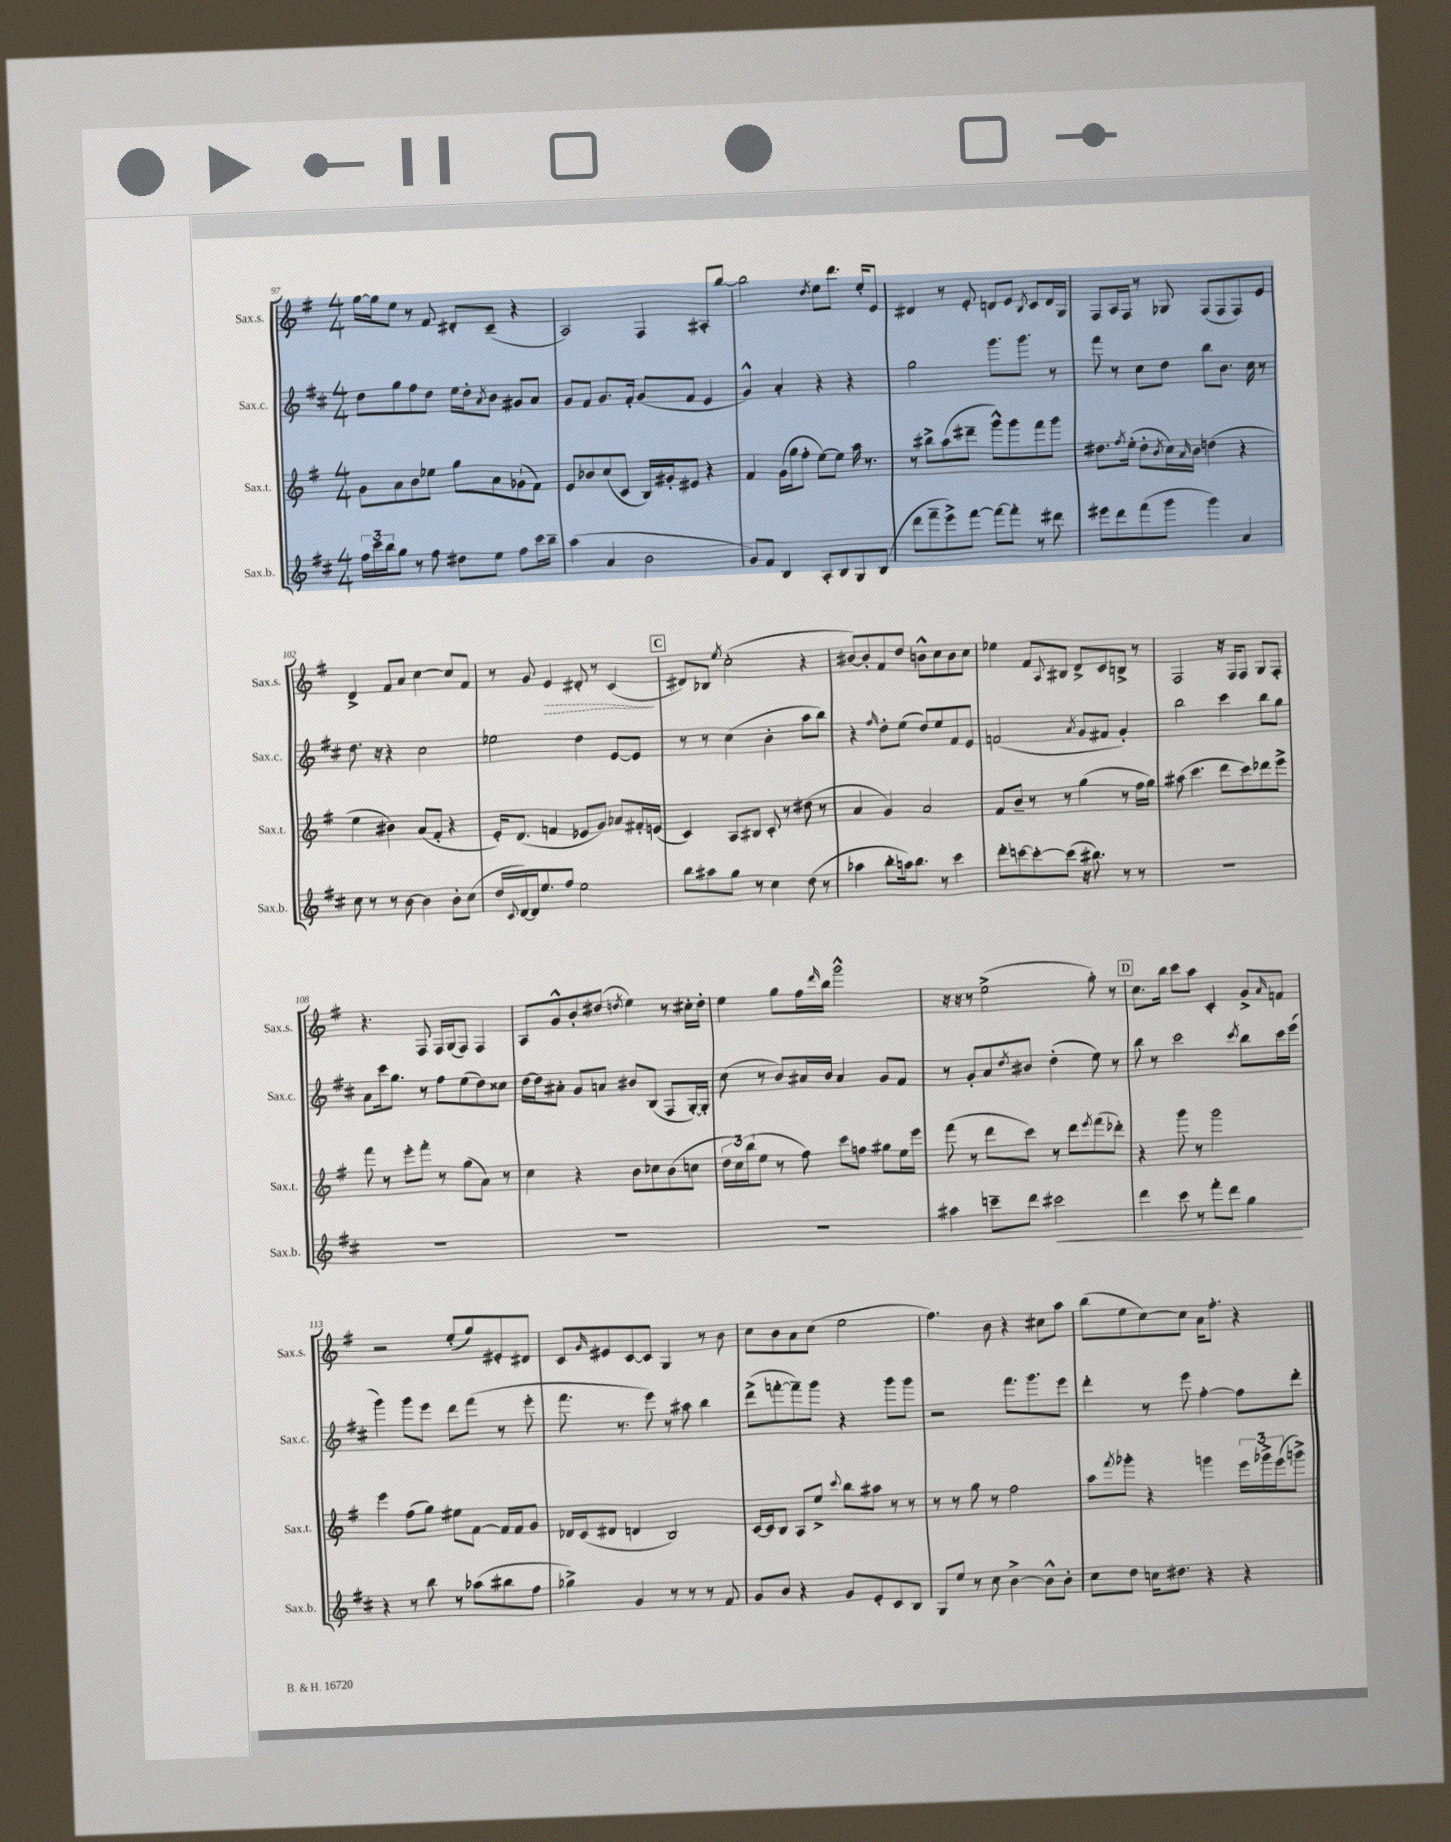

**kern	**kern	**kern	**kern
*staff4	*staff3	*staff2	*staff1
*clefG2	*clefG2	*clefG2	*clefG2
*k[f#c#]	*k[f#]	*k[f#c#]	*k[f#]
*M4/4	*M4/4	*M4/4	*M4/4
24ff#	8g	8dd	[16gg
24ccc#	.	.	.
.	.	.	16gg]
24bb	.	.	.
8gg	8a	8gg	8ee
8r	8b	8ff#	8r
8ff#	8ee-	8dd	8f#
8dd#	8gg	16ee	8d#'
.	.	16dd'	.
.	.	8qa	.
8ee	8a	8b	(8c~
8ff#	(8g-`	8g#	4r
16ccc#	8f#)	8a	.
16bb~	.	.	.
=	=	=	=
(4aa	8e	8g	2A)
.	8b-	8f#	.
4a	(8cc	8.g	.
.	8c	.	.
.	.	16f#'	.
2b	16B)	(8g	4F#
.	16g#'	.	.
.	8e#	8f#	.
.	4r	4e	8A#'
.	.	.	[8bb
=	=	=	=
8g)	4f#	4g^^)	2bb]
8f#	.	.	.
4B	(16g	4a'	.
.	16gg	.	.
.	8ff#'	.	.
.	.	.	8qdd
8A'	[8ee)	4r	8ee
8B	8ee]	.	8.ddd
8G	16aa	4r	.
.	8.r	.	16ee'
(8B	.	.	8e
=	=	=	=
8ddd	8r	2gg	4d#
8fff#~	8bb#^	.	.
8eee^)	(8aa	.	8r
[8fff#	8ddd#~	.	8e'
8fff#_	8ggg^^)	8.ggg	8d
8fff#']	8ggg	.	8e
.	.	8.ggg	.
.	.	.	8qB
8r	8fff#	.	8c
8ddd#	8ggg	8r	16d
.	.	.	16G
=	=	=	=
8eee#	8.dd#	8fff#	8F#
8ddd	.	8r	16A
.	8qff#	.	.
.	(16ee'	.	16F#
(8fff#	8dd#'	8cc#	8r
.	8qb	.	.
8ggg	16cc)	8dd	8G-
.	16qqa	.	.
.	16b	.	.
4ggg)	(4dd	8bb	(8F#
.	.	8.b	8F#
4a	4r	.	8F#)
.	.	16cc#	.
.	.	8r	8e
=	=	=	=
8cc#	4ee	8.dd	4d^
8r	.	.	.
.	.	16r	.
8r	4b#)	4r	8f#
[8b	.	.	8a
4b]	(8a	2cc#	[4cc
.	8f#'	.	.
8b'	4r	.	8cc]
(8cc#	.	.	8f#
=	=	=	=
16dd	16e')	2ee-	8r
8qqc#	.	.	.
[16d)	(8.d	.	.
16d]	.	.	8g
8.ee	.	.	.
.	4f	.	4e
8ff#	.	.	.
2ee	8e-	4dd	8d#'
.	8g)	.	8r
.	8a-	[8e	(4c
.	16f#'	8e]	.
.	(16e	.	.
=	=	=	=
8bb	4c)	8r	8d#)
8aa#	.	8r	8B-
.	.	.	8qee
8gg	8A	(4cc#	(2cc'
8r	8B#	.	.
4cc#	8c'	4b'	.
.	8r	.	.
(8dd	(8dd#	8aa	4r
8r	8r	8bb)	.
=	=	=	=
4aa-	4a	4r	[8b#)
.	.	.	8b#']
.	.	16qqff#	.
8bb'	4g)	8dd'	8f#
16aa)	.	(8ee	8dd
8.bb	.	.	.
.	2a	8dd)	8b^^
8r	.	8ee	8cc
4ccc#	.	8f#	8b
.	.	8e	8cc
=	=	=	=
8ddd'	8f#	(2f	4ee-
[8ccc	8b~	.	.
8ccc'_	8r	.	8f#
.	.	.	8qqA
(8ccc]	8r	.	8B#
.	.	8qa	.
16r	(4gg	8g	8d^
8.bb#)	.	.	.
.	.	8f#	8c
8r	8r	4g')	8B^
8r	16ff#	.	8r
.	16gg)	.	.
=	=	=	=
1r	(8aa#	2bb	2F#
.	4.ccc	.	.
.	8ddd	4ccc#	16r
.	.	.	16F#
.	8ccc)	.	8F#
.	8ddd-	8bb	8G
.	8eee^	8gg	8F#'
=	=	=	=
1r	8fff#	8a	4.r
.	8r	16ccc#	.
.	.	8.gg	.
.	8eee'	.	.
.	8fff#'	8r	8F#
.	8r	8ff#	16F#
.	.	.	(16G
.	(8gg	(8ee	8F#)
.	8a)	8dd)	4F#
.	8r	8cc##	.
=	=	=	=
1r	4cc	[16dd	8A
.	.	16dd]	.
.	.	8a#'	8g^^
.	4r	8g	8b'
.	.	8a	(8dd#
.	.	.	8qdd
.	8b	8b#	4ee)
.	8cc-	(8B	.
.	(8b	8F#	8r
.	8cc	[16G')	16cc#'
.	.	16G']	16dd'
=	=	=	=
1r	24dd	(8cc#	4ee
.	24cc)	.	.
.	(24bb	.	.
.	8ee	8r	.
.	8r	8b)	8gg
.	8ff#)	16a#	16ff#
.	.	.	16qqddd
.	.	16b	16bb
.	8ccc	4a#	2ggg^^
.	8ff	.	.
.	8gg#	8g	.
.	16ee	8f#	.
.	16eee	.	.
=	=	=	=
4aa#	(8fff#	8r	16r
.	.	.	16r
.	8r	8g'	8r
8ccc~	8ddd	8a	(2ee^
.	.	8qdd	.
8ddd	8ccc)	8b#	.
2ccc#	8r	(4dd'	.
.	8ddd	.	.
.	8qeee	.	.
.	(8fff#	8ee)	8gg')
.	8ddd-')	8r	8r
=	=	=	=
4ddd	4r	8bb	8.cc
.	.	8r	.
.	.	.	16bb
8ccc#	8ggg	2ccc#	8ccc
8r	8r	.	8aa
8fff#'	2ggg	.	4c'
8ddd	.	.	.
.	.	8qccc#	.
4gg	.	8bb	8g^
.	.	.	16qqa
.	.	16ccc#	8f
.	.	(16eee	.
=	=	=	=
4r	4eee	4ggg)	2r
8r	(8ff#	8ggg	.
8bb	8gg)	8eee	.
8r	8ee#	8ddd	(8ee'
(8aa-	[8f#	(8fff#	8gg)
8bb#	16f#]	8r	8e#'
.	16f#	.	.
8ff#	8g	8eee'	8d#
=	=	=	=
4gg-^)	16d-	8.fff#	8c
.	(16c	.	.
.	.	.	16qqg
.	8d#	.	8e#
.	.	8.r	.
4g	4d	.	[8c
.	.	8eee)	8c]
8r	2B)	8r	4G
8r	.	8aa#	.
8r	.	4bb	8r
8f#	.	.	8b
=	=	=	=
8g	[16c	(8ddd^	8cc
.	16c]	.	.
8b	8B	[8fff'	8b
4r	8A	8fff~])	8a
.	8ee^	8ggg	(8cc
.	8qqccc	.	.
8g	8bb	4r	2ee
8e'	8aa#	.	.
8c#	8r	8ggg	.
8B	8r	8ggg	.
=	=	=	=
8G	8r	2r	4.ff#)
8ee	8r	.	.
8r	8gg	.	.
8cc#	8r	.	8b
[4b^	2ff#	8.fff#	4r
.	.	8.ggg	.
8b^^]	.	.	8cc#
8b'	.	8eee	8aa
=	=	=	=
8cc#	8aa	4ddd'	(8bb
.	8qfff#	.	.
8dd	8ggg-'	.	8ee
16cc	4r	8r	[8cc)
8.dd#	.	.	.
.	.	8eee	8cc]
4r	4ggg	[4ff#'	16a
.	.	.	8.ff#'
4r	24eee	8ff#]	4r
.	24ggg-^	.	.
.	(24eee	.	.
.	8ggg^)	8ddd'	.
==	==	==	==
*-	*-	*-	*-
